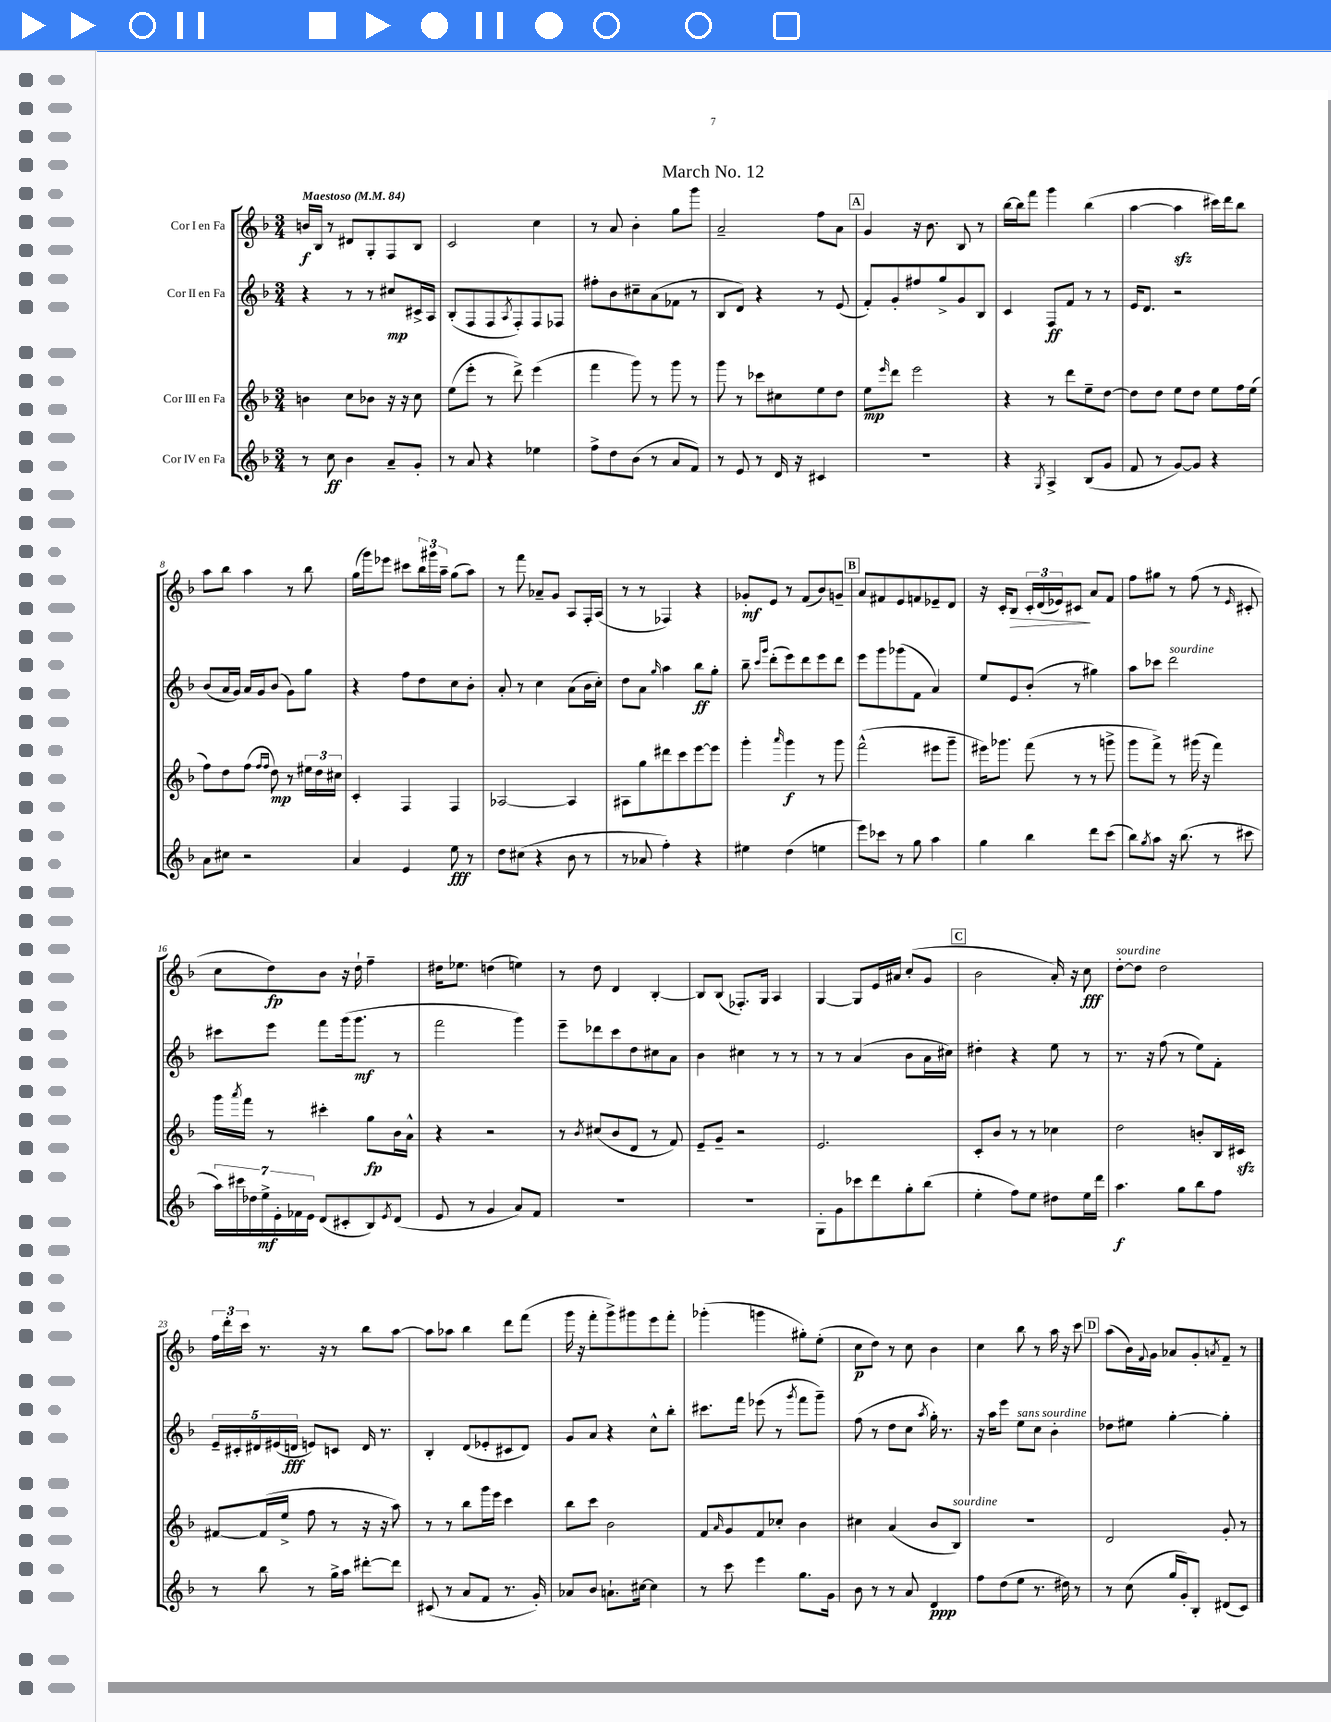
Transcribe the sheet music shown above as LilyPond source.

\header { title = "March No. 12" }
<<
\new StaffGroup <<
\new Staff = "s0" \with { instrumentName = "Cor I en Fa" } {
    \clef treble \key f \major \numericTimeSignature \time 3/4 \tempo "Maestoso" 4 = 84
    b'16\f bes16 r8 dis'8 g8-. f8 bes8 |
    c'2 c''4 |
    r8 a'8 bes'4-. g''8 g'''8 |
    a'2-- f''8 a'8 |
    \mark \markup { \box "A" } g'4 r16 bes'8. bes8 r8 |
    bes''16~ bes''16 f'''8 g'''4 bes''4( |
    a''4~ a''4\sfz cis'''16) d'''16 bes''8 |
    a''8 bes''8 a''4 r8 bes''8 |
    g''16( g'''16) ees'''8 cis'''8 \tuplet 3/2 { bes''16 gis'''16 a''16-- } g''8( a''8) |
    r8 f'''8 aes'8-- g'8 a8 f16-. a16( |
    r8 r8 fes4) r4 |
    ges'8-.\mf e'8 r8 f'8( bes'8) g'8-- |
    \mark \markup { \box "B" } a'8 fis'8 e'8 f'8 ees'8-- d'8 |
    r16 c'16-. bes8\> \tuplet 3/2 { c'16-. d'16( ees'16) } cis'8\! a'8 f'8 |
    f''8 gis''8 r8 f''8( r8 \grace { e'16 } cis'8-. |
    c''8 d''8\fp) bes'8 r16 d''16-! f''4-- |
    dis''16 ees''8. d''4( e''4) |
    r8 d''8 d'4 bes4~-. |
    bes8 bes8( fes8.-.) g16 a4 |
    g4~ g8 e'16 ais'16 c''8-.( g'8 |
    \mark \markup { \box "C" } bes'2 a'16-.) r16 c''8\fff |
    d''8~-.^\markup { \italic "sourdine" } d''8 d''2 |
    \tuplet 3/2 { f''16 d'''16-. c'''16 } r8. r16 r8 bes''8 a''8~ |
    a''8 aes''8 bes''4 d'''8 f'''8( |
    g'''16 r16 f'''8-. g'''8->) gis'''8 e'''8 f'''8-. |
    ges'''4-.( g'''4 gis''8-.) e''8-.( |
    c''8\p d''8) r8 c''8 bes'4 |
    c''4 bes''8 r8 a''16 r16 c'''8 |
    \mark \markup { \box "D" } a''8( bes'16) \appoggiatura { f'8 } g'16 aes'8 g'8-. \acciaccatura { a'8 } f'8-- r8 \bar "|." |
}
\new Staff = "s1" \with { instrumentName = "Cor II en Fa" } {
    \clef treble \key f \major \numericTimeSignature \time 3/4
    r4 r8 r8 cis''8\mp cis'16-> a16 |
    bes8-.( f8 f8 \acciaccatura { a8 } f8-.) f8 fes8 |
    fis''8-. bes'8 cis''8-- a'8( fes'8 r8 |
    bes8 d'8) r4 r8 e'8( |
    \mark \markup { \box "A" } f'8-.) g'8-. fis''8 g''8-> g'8 bes8 |
    c'4 f8\ff f'8 r8 r8 |
    e'16 d'8. r2 |
    bes'8( a'16 g'16) a'16 g'16 bes'8( g'8) g''8 |
    r4 f''8 d''8 c''8 bes'8-. |
    a'8-. r8 c''4 a'8( bes'16 c''16-.) |
    d''8 a'8 \grace { g''16 } a''4 bes''8\ff g''8-. |
    bes''8-- \grace { c'''16 g'''16 } d'''8-.( e'''8) d'''8 e'''8 d'''8 |
    \mark \markup { \box "B" } e'''8 g'''8 ges'''8( f'8 a'4) |
    e''8 e'8 bes'8-.( r8 gis''4) |
    a''8 ces'''8 d'''2^\markup { \italic "sourdine" } |
    cis'''8 e'''8 f'''8 g'''16( g'''8.\mf r8 |
    f'''2 g'''4) |
    e'''8-- des'''8 c'''8 d''8 cis''8 a'8 |
    bes'4 cis''4 r8 r8 |
    r8 r8 a'4( bes'8 a'16 cis''16) |
    \mark \markup { \box "C" } dis''4-. r4 e''8 r8 |
    r8. r16 f''8( r8 e''8) f'8-. |
    \tuplet 5/4 { e'16-- cis'16-. dis'16 eis'16( d'16\fff } e'8) c'8 d'16 r8. |
    bes4-. d'8( ees'8-. cis'8 d'8) |
    g'8 a'8 r4 c''8-^ bes''8-. |
    cis'''8. f'''16 ees'''8( r8 \acciaccatura { g'''8 } f'''8 g'''8--) |
    f''8( r8 d''8 c''8 \acciaccatura { a''8 } g''16-.) r8. |
    r16 a''16 e'''8 e''8^\markup { \italic "sans sourdine" } c''8 bes'4-. |
    \mark \markup { \box "D" } des''8 eis''8 g''4~-. g''4-. \bar "|." |
}
\new Staff = "s2" \with { instrumentName = "Cor III en Fa" } {
    \clef treble \key f \major \numericTimeSignature \time 3/4
    b'4 c''8 bes'8 r16 r16 c''8 |
    e''8( e'''8-. r8 d'''8->) e'''4( |
    f'''4 g'''8) r8 g'''8 r8 |
    g'''8 r8 ces'''8 cis''8 e''8 d''8 |
    \mark \markup { \box "A" } e''8\mp \grace { e'''16 } d'''8 e'''2 |
    r4 r8 d'''8 e''8-- d''8~ |
    d''8 d''8 e''8 d''8 e''8 f''16 e''16( |
    f''8) d''8 f''8( \grace { f''16 f''16 } d''8\mp) r8 \tuplet 3/2 { eis''16 d''16 cis''16 } |
    c'4-. f4 f4 |
    aes2~ aes4 |
    ais8 g''8 dis'''8 c'''8 e'''8~ e'''8 |
    g'''4-. \grace { a'''16 } g'''4\f r8 g'''8 |
    \mark \markup { \box "B" } f'''2-^( eis'''8 g'''8-- |
    eis'''16) ges'''8. f'''8( r8 r8 g'''8-> |
    g'''8 f'''8->) r8 gis'''16( r16 f'''4) |
    g'''16 \acciaccatura { a'''8 } f'''16 r8 cis'''4-. g''8\fp bes'16 a'16-^ |
    r4 r2 |
    r8 \acciaccatura { bes'8 } cis''8( bes'8 d'8 r8 f'8) |
    e'8-- g'8-- r2 |
    e'2. |
    \mark \markup { \box "C" } c'8-. bes'8 r8 r8 ces''4 |
    d''2 b'8-. bes16 cis'16\sfz |
    fis'8~ fis'16( e''16-> f''8 r8 r16 r16 a''8) |
    r8 r8 bes''8 g'''16 e'''16 c'''4 |
    bes''8 c'''8 bes'2 |
    f'8 \grace { a'16 } g'8 f'8 ces''8-. bes'4 |
    cis''4 a'4( bes'8 bes8^\markup { \italic "sourdine" }) |
    R2. |
    \mark \markup { \box "D" } d'2 g'8-. r8 \bar "|." |
}
\new Staff = "s3" \with { instrumentName = "Cor IV en Fa" } {
    \clef treble \key f \major \numericTimeSignature \time 3/4
    r8 c''8\ff bes'4 a'8-- g'8-. |
    r8 a'8 r4 ees''4 |
    f''8-> d''8 bes'8( r8 a'8 f'8) |
    r8 e'8 r8 d'16 r16 cis'4 |
    \mark \markup { \box "A" } R2. |
    r4 \acciaccatura { g8 } a4-> bes8( g'8 |
    f'8 r8 g'8~) g'8 r4 |
    a'8 cis''8 r2 |
    a'4 e'4 e''8\fff r8 |
    d''8 cis''8( r4 bes'8 r8 |
    r8 aes'8 f''4-.) r4 |
    eis''4 d''4( e''4 |
    \mark \markup { \box "B" } e'''8) ces'''8 r8 g''8 a''4 |
    g''4 bes''4 d'''8 c'''8( |
    bes''8) \acciaccatura { g''8 } a''8 r16 bes''8.( r8 cis'''8 |
    \tuplet 7/4 { a''16) cis'''16 des''16 e''16->\mf e'16-. fes'16 e'16 } d'8( cis'8-. bes8) \acciaccatura { e'8 } d'8( |
    e'8 r8 g'4 a'8) f'8 |
    R2. |
    R2. |
    g8-. g'8 ces'''8 d'''8 g''8-. bes''8( |
    \mark \markup { \box "C" } e''4-. f''8) e''8 dis''8 e''16 d'''16 |
    a''4.\f g''8 bes''8 f''8 |
    r8 bes''8 r8 g''16-> a''16 dis'''8~-. dis'''8 |
    cis'8( r8 a'8 f'8 r8. g'16-.) |
    aes'8 bes'8 a'8.-! cis''16~ cis''4 |
    r8 c'''8 e'''4 g''8. g'16 |
    bes'8 r8 r8 a'8 d'4\ppp |
    f''8 d''8( e''8 r8. dis''16) r8 |
    \mark \markup { \box "D" } r8 c''8( g''16 g'16-.) bes8-. dis'8( c'8) \bar "|." |
}
>>
>>
